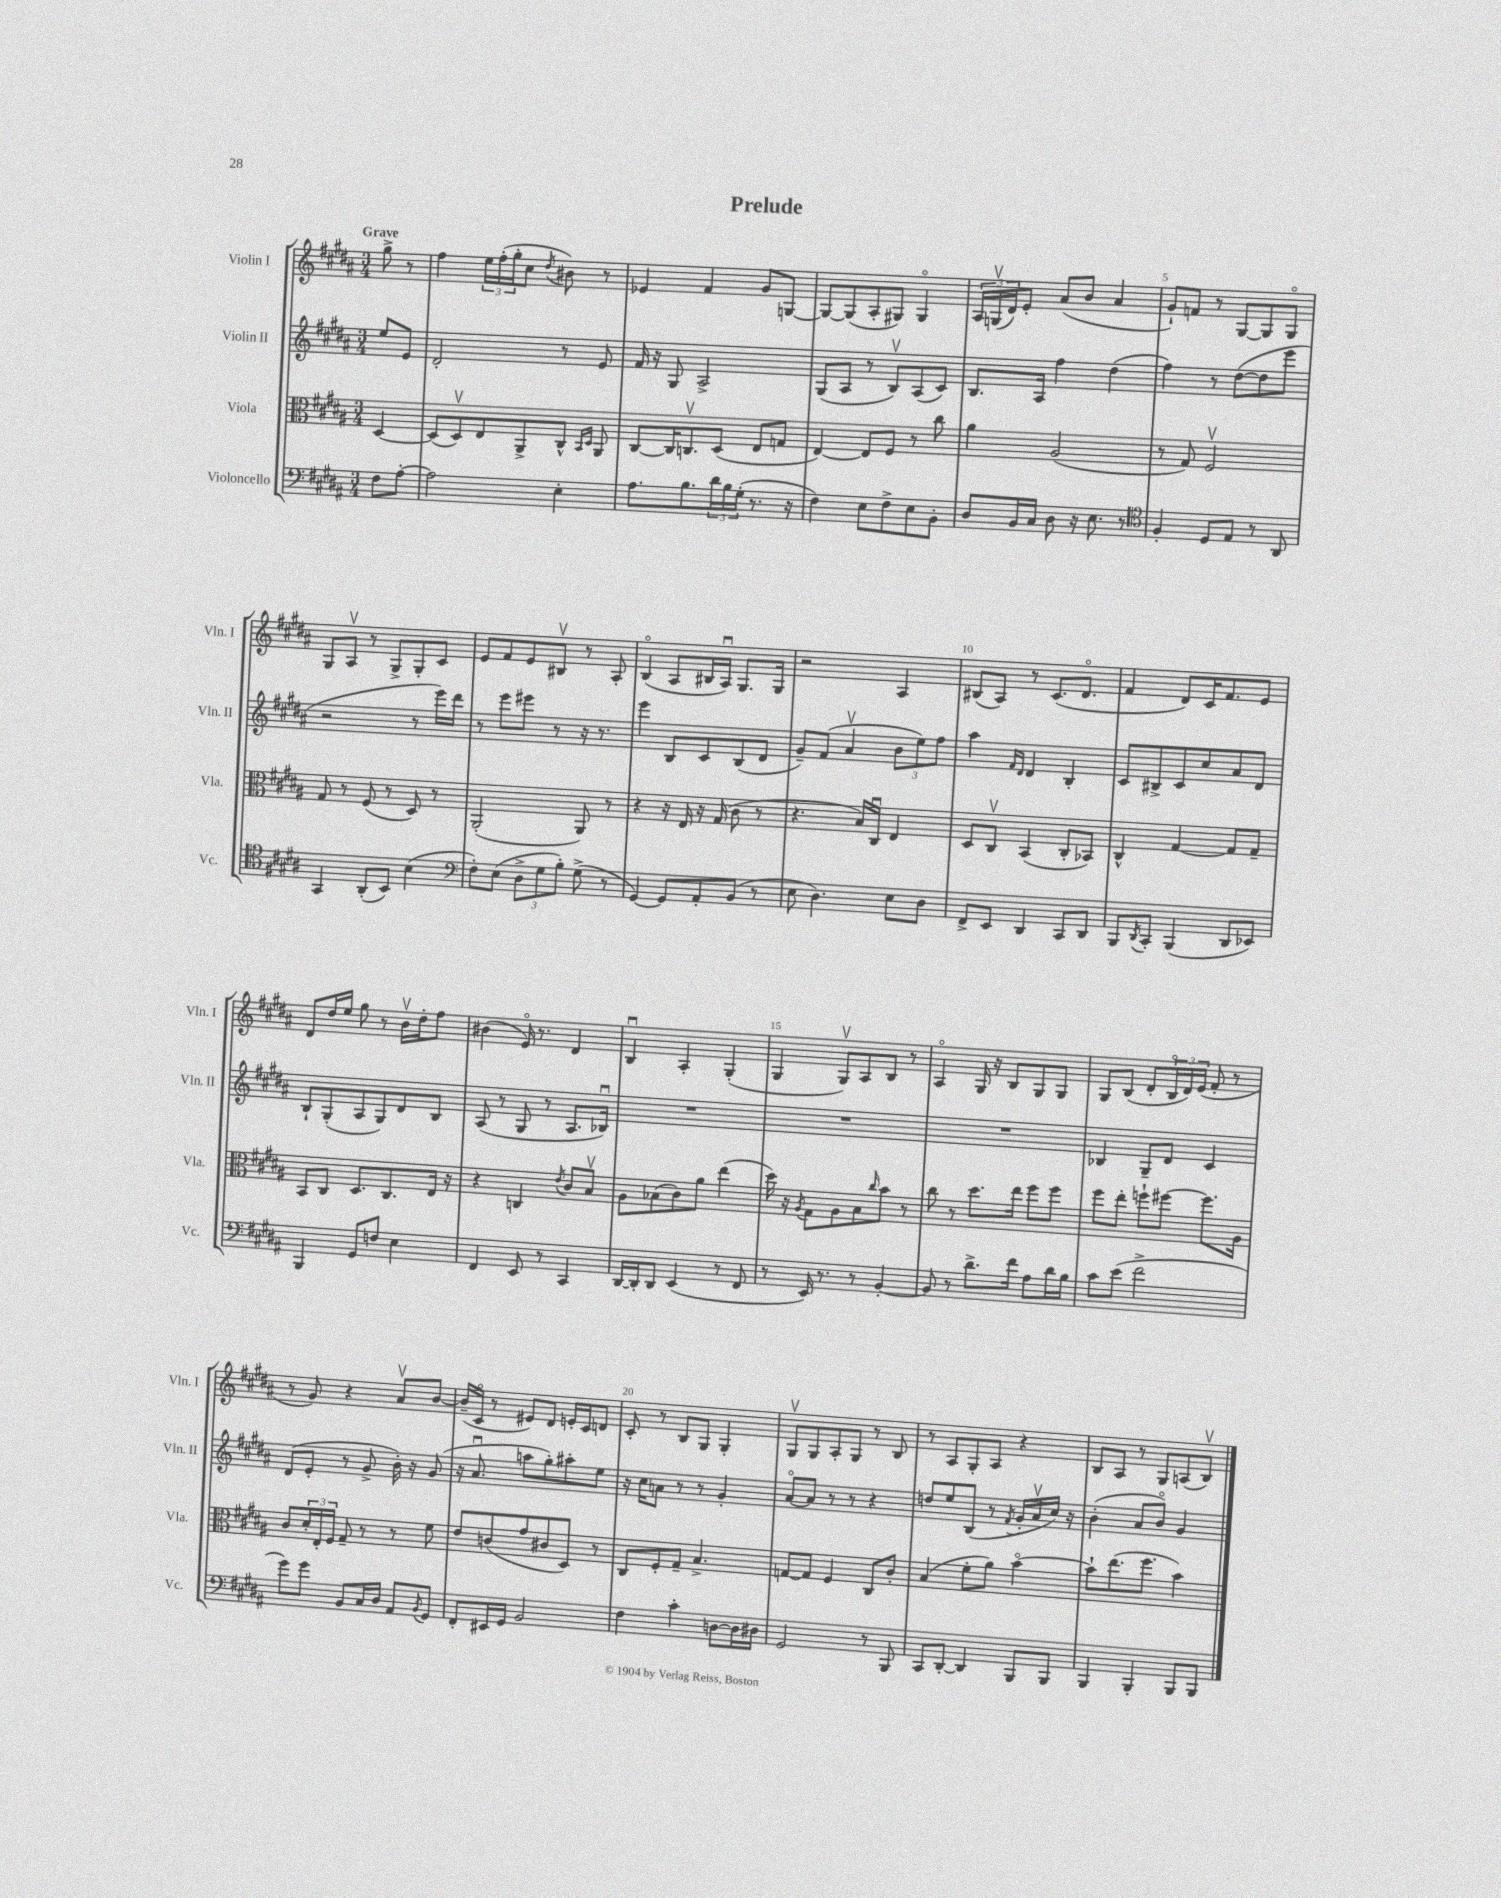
\header { title = "Prelude" }
<<
\new StaffGroup <<
\new Staff = "s0" \with { instrumentName = "Violin I" shortInstrumentName = "Vln. I" } {
    \clef treble \key b \major \numericTimeSignature \time 3/4 \partial 4 \tempo "Grave"
    gis''8-> r8 |
    fis''4 \tuplet 3/2 { e''16 fis''16-.( gis''16-. } cis''8 \acciaccatura { dis''8 } bis'8) r8 |
    ees'4 fis'4 gis'8 g8~ |
    g8~ g8( ais8-. gis8) gis4\flageolet |
    \tuplet 3/2 { ais16 g16\upbow( dis'16) } e'8-. ais'8( b'8 ais'4 |
    gis'8-!) f'8 r8 gis8~ gis8 gis8\flageolet |
    gis8 ais8\upbow r8 gis8-> gis8-. cis'8 |
    e'8 fis'8 e'8 bis8\upbow r8 ais8-. |
    b4\flageolet( ais8 bis16 ais16\downbow) gis8. gis16 |
    r2 ais4 |
    bis8( ais8) r8 cis'8.( dis'8.\flageolet |
    fis'4 dis'8) cis'16 fis'8. e'8 |
    dis'8 dis''16 e''16 gis''8 r8 b'16\upbow dis''16-. fis''8 |
    bis'4( e'16\flageolet) r8. dis'4 |
    b4\downbow ais4-. gis4-.( |
    gis4 gis8\upbow) ais8 b8 r8 |
    ais4\flageolet gis16 r16 b8 gis8 gis8 |
    gis8 b8( dis'8-. \tuplet 3/2 { b16\flageolet dis'16) e'16( } fis'8-. r8 |
    r8 gis'8) r4 ais'8\upbow b'8~ |
    b'16--( cis'16\flageolet r8 eis'8) dis'8 e'16-. cis'16 d'8 |
    cis'8-. r8 b8 gis8 gis4-. |
    gis8\upbow gis8 ais8-. gis8 r8 b8 |
    r8 ais8 gis8-. ais8 r4 |
    b8 ais8 r8 gis8 a8( b8\upbow) \bar "|." |
}
\new Staff = "s1" \with { instrumentName = "Violin II" shortInstrumentName = "Vln. II" } {
    \clef treble \key b \major \numericTimeSignature \time 3/4 \partial 4
    e''8 e'8 |
    dis'2-. r8 e'8 |
    fis'16 r16 gis8 ais2-> |
    gis8( ais8 r8 b8\upbow) ais8( cis'8) |
    b8. ais16 fis''4 dis''4( |
    fis''4) r8 dis''8~( dis''8 e'''8 |
    r2 r8 e'''16) dis'''16 |
    r8 e'''8 eis'''8 r8 r16 r8. |
    e'''4 b8 cis'8 b8( dis'8 |
    gis'8--) fis'8( ais'4\upbow \tuplet 3/2 { b'8 e''8) fis''8 } |
    ais''4 \grace { fis'16 dis'16 } dis'4 b4-. |
    cis'8 bis8-> cis'8 cis''8 ais'8 dis'8 |
    b8-! gis8-.( ais8 gis8) dis'8 b8 |
    ais8( r8 gis8 r8 ais8. bes16\downbow) |
    R2. |
    R2. |
    R2. |
    bes4 gis8-- dis'8 cis'4 |
    dis'8( e'8-. r8 gis'8-> b'16-.) r16 gis'8( |
    r16 ais'8.\downbow a''8 gis''8-.) ais''8-. e''8 |
    r16 cis''16 a'8 r8 r8 gis'4-. |
    ais'8~\flageolet ais'8 r8 r8 r4 |
    d''8 e''8 b8( r8 \acciaccatura { fis'8 } gis'16-. ais'16\upbow cis''16) r16 |
    b'4-.( ais'8 b'8\flageolet) gis'4 \bar "|." |
}
\new Staff = "s2" \with { instrumentName = "Viola" shortInstrumentName = "Vla." } {
    \clef alto \key b \major \numericTimeSignature \time 3/4 \partial 4
    dis4~ |
    dis8( dis8\upbow) e8 ais,8-> cis8-^ \grace { b,16 dis16 } ais,8 |
    cis8~ cis16 c8.\upbow dis8( e8 g8 |
    e4~) e8 fis8 r8 cis''8 |
    ais'4 ais2( |
    r8 gis8) fis2\upbow |
    gis8 r8 fis8( r8 dis8) r8 |
    ais,2-.( ais,8) r8 |
    r4 r16 e16 r16 gis16( cis'8 r8 |
    r4. b16) cis16\downbow e4 |
    dis8 cis8\upbow b,4( cis8-. bes,8) |
    cis4-^ gis4~ gis8 gis8-- |
    b,8 cis8 dis8. cis8. e16 r16 |
    r4 c4 \acciaccatura { e'8 } cis'8 b8\upbow |
    ais8 bes8( cis'8) ais'8 e''4( |
    dis''16) r16 \acciaccatura { ais8 } gis8 ais8 b8 \grace { cis''16 } b'8 r8 |
    cis''8 r8 dis''8. e''16 fis''8 fis''8 |
    fis''8 e''8-. f''8-! fis''8~ fis''8. ais16 |
    cis'8 \tuplet 3/2 { dis'16-. e16-. fis16 } gis8-- r8 r8 fis'8 |
    e'8 c'8( gis'8 cis'8 dis8) r8 |
    cis8 fis8-. gis8-- b4.-> |
    g8~ g8 fis4 cis8 cis'8-. |
    b4( fis'8-. ais'8) b'4~\flageolet |
    b'8-! e''8.( fis''8. b'4) \bar "|." |
}
\new Staff = "s3" \with { instrumentName = "Violoncello" shortInstrumentName = "Vc." } {
    \clef bass \key b \major \numericTimeSignature \time 3/4 \partial 4
    fis8 ais8~-. |
    ais2 e4-. |
    ais8. b8. \tuplet 3/2 { dis'16 b16 gis16-.( } r8. r16 |
    fis4) e8 fis8-> e8 b,8-. |
    dis8 b,16 cis16 dis8 r16 e8. r8 |
    \clef tenor fis4-. dis8 e8 r8 ais,8 |
    gis,4 ais,8-.( b,8) b4( |
    \clef bass fis8-.) e8( \tuplet 3/2 { dis8-> gis8 b8-.) } gis8->( r8 |
    gis,4~) gis,8 ais,8-. b,8( r8 |
    e8 dis4.) e8 dis8 |
    fis,8-> e,8 dis,4 cis,8 dis,8 |
    b,,8 \acciaccatura { dis,8 } cis,8-. b,,4( dis,8 ees,8) |
    b,,4 gis,8 f8 e4 |
    fis,4 e,8 r8 cis,4 |
    dis,16~ dis,16-. dis,8 e,4( r8 fis,8 |
    r8 e,16) r8. r8 b,4~-. |
    b,8 r8 dis'8.-> fis'16 ais8 dis'16 b16 |
    cis'8 e'8( fis'2-> |
    gis'8) gis'8 b,8 cis16 dis16 ais,8 \acciaccatura { b,8 } gis,8 |
    fis,8-. eis,16 gis,16 b,2 |
    fis4 cis'4-. d8~ d16 dis16 |
    gis,2 r8 b,,8 |
    cis,8 dis,8~-. dis,4 b,,8 b,,8 |
    b,,4 b,,4-. b,,8 b,,8 \bar "|." |
}
>>
>>
\layout { \context { \Score \override BarNumber.break-visibility = ##(#f #t #t) barNumberVisibility = #(every-nth-bar-number-visible 5) } }
